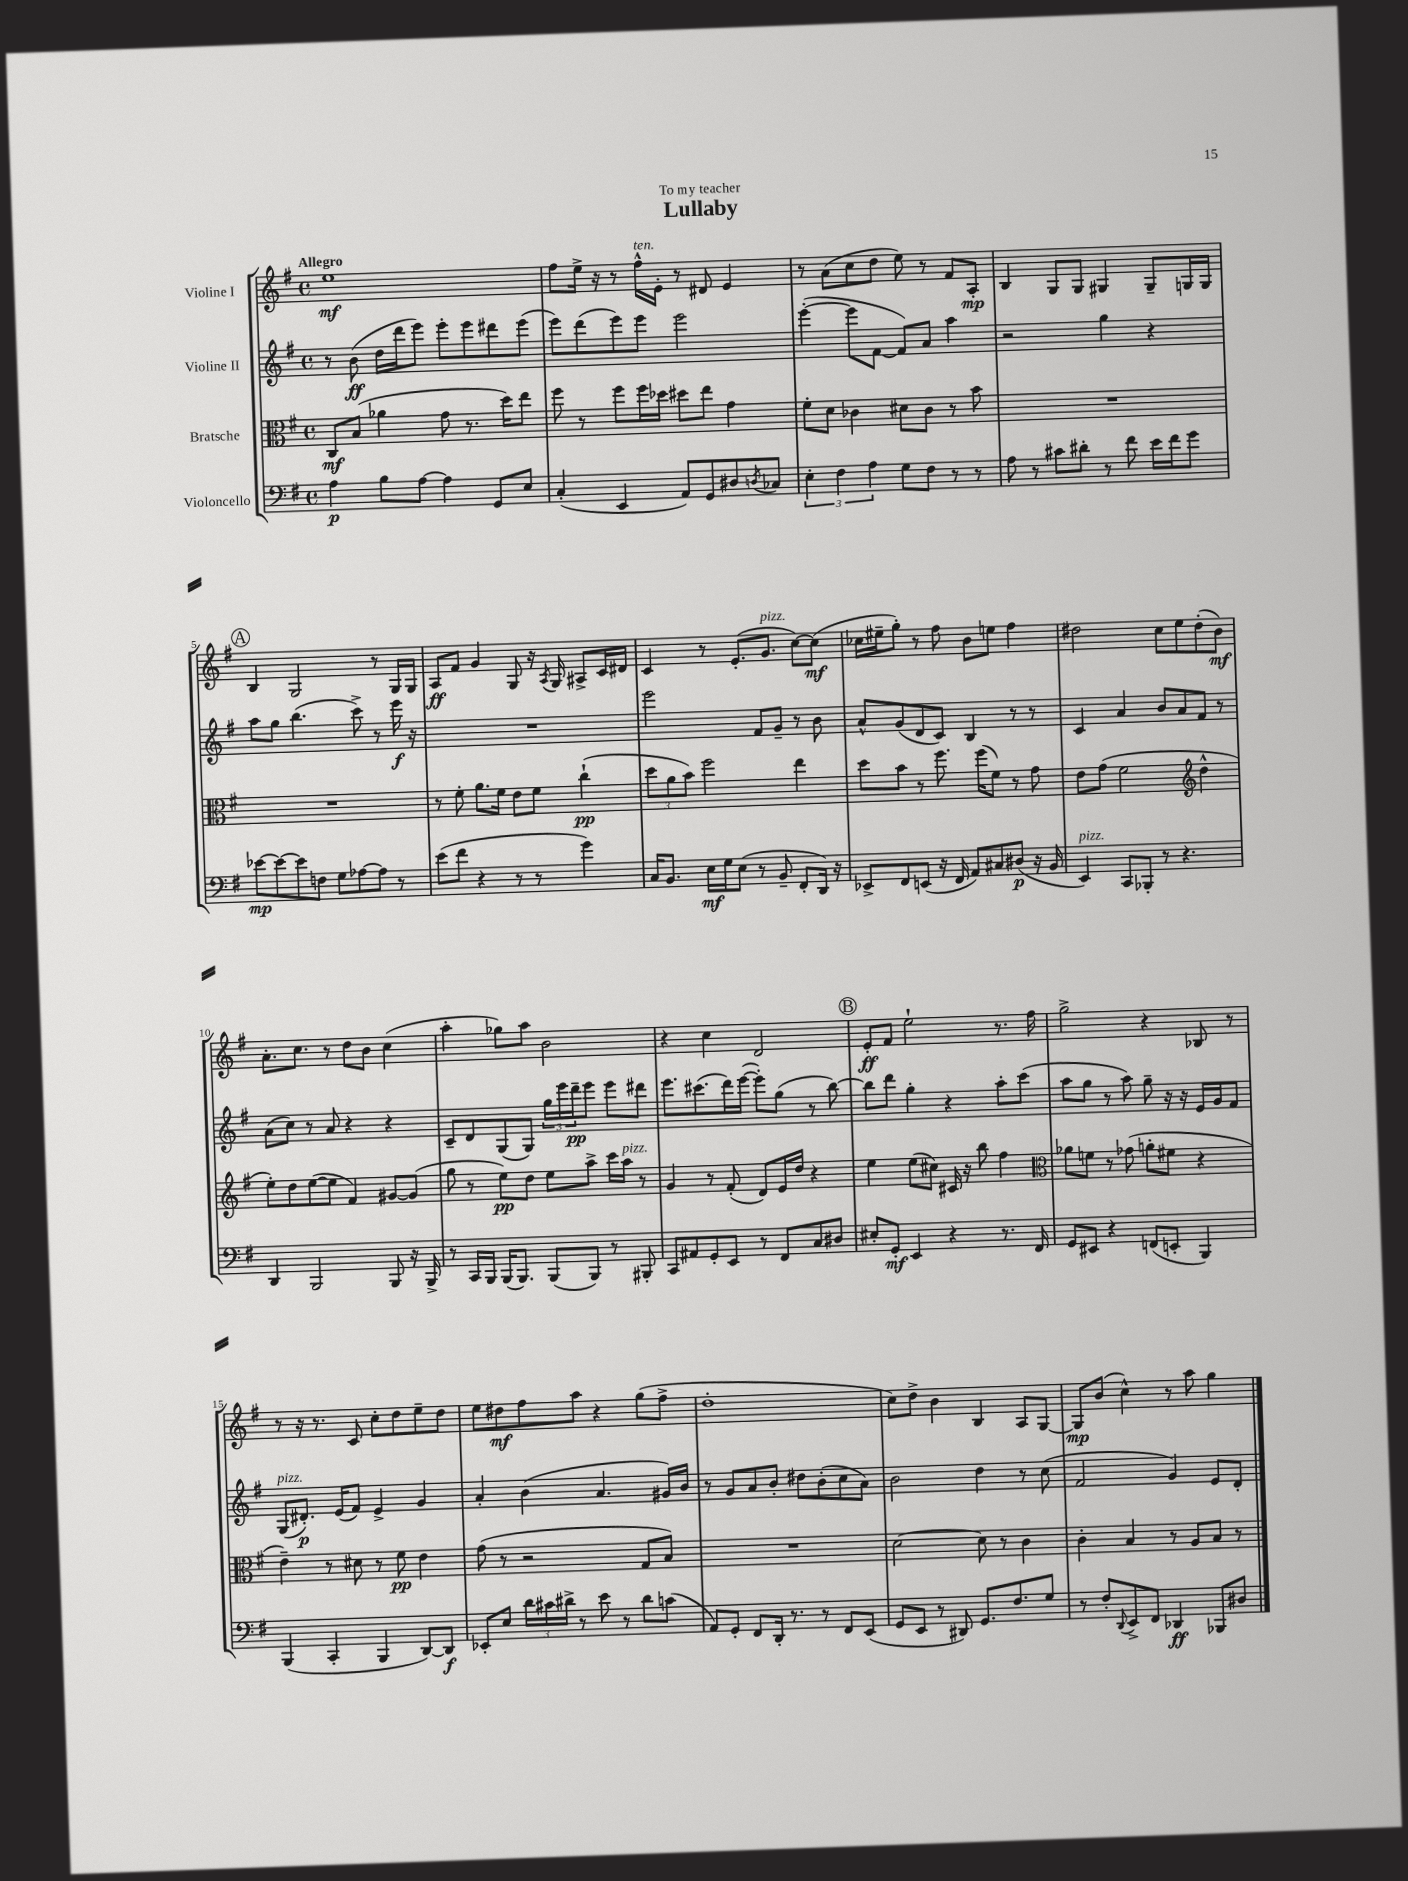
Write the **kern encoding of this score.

**kern	**dynam	**kern	**dynam	**kern	**dynam	**kern	**dynam
*part4	*part4	*part3	*part3	*part2	*part2	*part1	*part1
*staff4	*staff4	*staff3	*staff3	*staff2	*staff2	*staff1	*staff1
*I"Violoncello	*	*I"Bratsche	*	*I"Violine II	*	*I"Violine I	*
*clefF4	*	*clefC3	*	*clefG2	*	*clefG2	*
*k[f#]	*	*k[f#]	*	*k[f#]	*	*k[f#]	*
*M4/4	*	*M4/4	*	*M4/4	*	*M4/4	*
*met(c)	*	*met(c)	*	*met(c)	*	*met(c)	*
=1	=1	=1	=1	=1	=1	=1	=1
!	!	!	!	!	!	!LO:TX:a:B:t=Allegro	!
4A\	p	8C/L	mf	8r	.	1ee	mf
.	.	(8B/J	.	(8b\	ff	.	.
8B\L	.	4a-X\	.	16dd\LL	.	.	.
.	.	.	.	16ddd\J	.	.	.
[8A\J	.	.	.	8eee\J)	.	.	.
4A\]	.	8g\	.	8eee'\L	.	.	.
.	.	8.r	.	8eee\	.	.	.
8GG/L	.	.	.	8ddd#X\	.	.	.
.	.	16dd\KL)	.	.	.	.	.
8E/J	.	8ee\J	.	(8eee\J	.	.	.
=2	=2	=2	=2	=2	=2	=2	=2
(4C'/	.	8ff#\	.	8eee\L)	.	8ff#\L	.
.	.	8r	.	(8ddd\	.	16ee^\Jk	.
.	.	.	.	.	.	16r	.
4EE/	.	8ff#\L	.	8eee\)	.	8r	.
!	!	!	!	!	!	!LO:TX:a:i:t=ten.	!
.	.	16ff#\L	.	8eee\J	.	16ff#^^\LL	.
.	.	16dd-X\JJ	.	.	.	16e'\JJ	.
8AA/L)	.	8dd#X\L	.	2eee\	.	8r	.
8GG/	.	8ee\J	.	.	.	8d#X/	.
8D#X/	.	4g\	.	.	.	4e/	.
8qDn/	.	.	.	.	.	.	.
8C-X/J	.	.	.	.	.	.	.
=3	=3	=3	=3	=3	=3	=3	=3
6E'\	.	8f#'\L	.	([4eee'\	.	8r	.
.	.	8d\J	.	.	.	(8a\L	.
6F#\	.	.	.	.	.	.	.
.	.	4c-X\	.	8eee\L]	.	8cc\	.
6A\	.	.	.	.	.	.	.
.	.	.	.	[8f#\J	.	8dd\J	.
8G\L	.	8d#X\L	.	8f#/L])	.	8ee\)	.
8F#\J	.	8c-\J	.	8a/J	.	8r	.
8r	.	8r	.	4aa\	.	8f#/L	.
8r	.	8b\	.	.	.	8A'/J	mp
=4	=4	=4	=4	=4	=4	=4	=4
8A\	.	1r	.	2r	.	4B/	.
8r	.	.	.	.	.	.	.
8c#X\L	.	.	.	.	.	8G/L	.
8d#X'\J	.	.	.	.	.	8G/J	.
8r	.	.	.	4gg\	.	4G#X/	.
8f#\	.	.	.	.	.	.	.
16e\LL	.	.	.	4r	.	8G#~/L	.
16f#\J	.	.	.	.	.	.	.
8g\J	.	.	.	.	.	16Gn/L	.
.	.	.	.	.	.	16G/JJ	.
!!LO:LB:g=z
!!LO:REH:place=s1:t=A
=5	=5	=5	=5	=5	=5	=5	=5
[8e-X\L	mp	1r	.	8aa\L	.	4B/	.
8e-\_	.	.	.	8gg\J	.	.	.
8e-\]	.	.	.	(4.bb\	.	2G/	.
8Fn\J	.	.	.	.	.	.	.
8G\L	.	.	.	.	.	.	.
[8A-X\	.	.	.	8ccc^\)	.	.	.
8A-\J]	.	.	.	8r	.	8r	.
8r	.	.	.	16eee\	f	16G/LL	.
.	.	.	.	16r	.	16G/JJ	.
=6	=6	=6	=6	=6	=6	=6	=6
(8e\L	.	8r	.	1r	.	8A/L	ff
8f#\J	.	8f#'\	.	.	.	8f#/J	.
4r	.	8.a\L	.	.	.	4g/	.
.	.	16f#\Jk	.	.	.	.	.
8r	.	8e\L	.	.	.	8G/	.
8r	.	8f#\J	.	.	.	16r	.
.	.	.	.	.	.	8qA/	.
.	.	.	.	.	.	16G/	.
4g\)	.	(4cc`\	pp	.	.	8A#X^/L	.
.	.	.	.	.	.	16c/L	.
.	.	.	.	.	.	16d#X/JJ	.
=7	=7	=7	=7	=7	=7	=7	=7
16C/KL	.	12dd\L	.	2eee\	.	4c/	.
8.BB/J	.	.	.	.	.	.	.
.	.	12a\	.	.	.	.	.
.	.	12b\J)	.	.	.	.	.
16E\LL	mf	2ff#\	.	.	.	8r	.
16G\J	.	.	.	.	.	.	.
(8E\J	.	.	.	.	.	(8.e'/L	.
8r	.	.	.	8f#/L	.	.	.
!	!	!	!	!	!	!LO:TX:a:i:t=pizz.	!
.	.	.	.	.	.	8.g/J	.
8BB~/	.	.	.	8g~/J	.	.	.
8FF#'/L	.	4ee\	.	8r	.	[8cc\L)	.
16DD/Jk)	.	.	.	8b\	.	(8cc\J]	mf
16r	.	.	.	.	.	.	.
=8	=8	=8	=8	=8	=8	=8	=8
8EE-X^/L	.	8dd\L	.	8a^^/L	.	16cc-X\LL	.
.	.	.	.	.	.	16ee#X~\J	.
8FF#/	.	8b\J	.	(8g/	.	8gg'\J)	.
(8EEn/J	.	8r	.	8d/	.	8r	.
16r	.	8.ff#\	.	8c/J)	.	8ff#\	.
16FF#/	.	.	.	.	.	.	.
8AA/L)	.	.	.	4B/	.	8b\L	.
.	.	(16ff#\KL	.	.	.	.	.
8C#X/	.	8f#\J)	.	.	.	8een\J	.
(8D#X/J	p	8r	.	8r	.	4ff#\	.
16r	.	8g\	.	8r	.	.	.
16BB/	.	.	.	.	.	.	.
=9	=9	=9	=9	=9	=9	=9	=9
!LO:TX:a:i:t=pizz.	!	!	!	!	!	!	!
4EE/)	.	8e\L	.	4c/	.	2dd#X\	.
.	.	(8g\J	.	.	.	.	.
8CC/L	.	2f#\	.	4a/	.	.	.
8BBB-X'/J	.	.	.	.	.	.	.
8r	.	.	.	8b/L	.	8cc\L	.
4.r	.	.	.	8a/	.	8ee\	.
*	*	*clefG2	*	*	*	*	*
.	.	4dd^^\	.	8f#/J	.	(8dd#'\	.
.	.	.	.	8r	.	8b\J)	mf
!!LO:LB:g=z
=10	=10	=10	=10	=10	=10	=10	=10
4DD/	.	8ee'\L)	.	(8a\L	.	8.a'\L	.
.	.	8dd\	.	8cc\J)	.	.	.
.	.	.	.	.	.	8.cc\J	.
2BBB/	.	([8ee\	.	8r	.	.	.
.	.	8ee\J]	.	8a/	.	8r	.
.	.	4f#/)	.	4r	.	8dd\L	.
.	.	.	.	.	.	8b\J	.
8BBB/	.	[8g#X/L	.	4r	.	(4cc\	.
16r	.	(8g#/J]	.	.	.	.	.
16BBB^/	.	.	.	.	.	.	.
=11	=11	=11	=11	=11	=11	=11	=11
8r	.	8gg\	.	8c~/L	.	4aa'\	.
16CC/LL	.	8r	.	8d/	.	.	.
16BBB/JJ	.	.	.	.	.	.	.
(16BBB/KL	.	8ee\L)	pp	(8G/	.	8gg-X\L)	.
8.BBB/J)	.	.	.	.	.	.	.
.	.	8dd\J	.	8G/J)	.	8aa\J	.
(8BBB/L	.	8ee\L	.	24gg\LL	.	2b\	.
.	.	.	.	24eee\	.	.	.
.	.	.	.	24ddd~\J	pp	.	.
8BBB/J)	.	8aa^\J	.	8eee\J	.	.	.
8r	.	16ccc\LL	.	8eee\L	.	.	.
!	!	!LO:TX:a:i:t=pizz.	!	!	!	!	!
.	.	16aa\JJ	.	.	.	.	.
8BBB#X'/	.	8r	.	8ddd#X\J	.	.	.
=12	=12	=12	=12	=12	=12	=12	=12
8CC/L	.	4g/	.	8.eee\L	.	4r	.
8AA#X/	.	.	.	.	.	.	.
.	.	.	.	(8.ccc#X\	.	.	.
8GG'/	.	8r	.	.	.	4cc\	.
8EE/J	.	(8f#'/	.	16ddd\L)	.	.	.
.	.	.	.	([16eee\JJ	.	.	.
8r	.	8d/L)	.	8eee'\L])	.	2d/	.
8FF#/L	.	16e/L	.	(8gg\J	.	.	.
.	.	16dd/JJ	.	.	.	.	.
8C/	.	4r	.	8r	.	.	.
8D#X/J	.	.	.	[8bb\)	.	.	.
!!LO:REH:place=s1:t=B
=13	=13	=13	=13	=13	=13	=13	=13
8E#X'/L	.	4ee\	.	8bb\L]	.	8e'/L	ff
8GG'/J	mf	.	.	8ddd\J	.	8f#/J	.
4EE/	.	(8ee\L	.	4gg'\	.	2ee`\	.
.	.	8cc#X\J)	.	.	.	.	.
4r	.	16c#X/	.	4r	.	.	.
.	.	16r	.	.	.	.	.
.	.	8bb\	.	.	.	.	.
8.r	.	4ff#\	.	8aa'\L	.	8.r	.
.	.	.	.	(8ccc\J	.	.	.
16FF#/	.	.	.	.	.	16ff#\	.
=14	=14	=14	=14	=14	=14	=14	=14
*	*	*clefC3	*	*	*	*	*
8GG/L	.	8a-X\L	.	8aa\L	.	2gg^\	.
8EE#X/J	.	8fn\J	.	8gg\J	.	.	.
4r	.	8r	.	8r	.	.	.
.	.	(8g-X\	.	8aa\)	.	.	.
(8FFn/L	.	8an'\L	.	8gg~\	.	4r	.
8EEn'/J	.	8f#X\J	.	16r	.	.	.
.	.	.	.	16r	.	.	.
4BBB/)	.	4r	.	16e/LL	.	8B-X/	.
.	.	.	.	16g/J	.	.	.
.	.	.	.	8f#/J	.	8r	.
!!LO:LB:g=z
=15	=15	=15	=15	=15	=15	=15	=15
!	!	!	!	!LO:TX:a:i:t=pizz.	!	!	!
(4BBB/	.	4e~\)	.	(8G/L	.	8r	.
.	.	.	.	8.d#X'/J)	p	16r	.
.	.	.	.	.	.	8.r	.
4CC'/	.	8r	.	.	.	.	.
.	.	.	.	(16e/KL	.	.	.
.	.	8d#X\	.	8f#/J)	.	8c/	.
4BBB/	.	8r	.	4e^/	.	8cc'\L	.
.	.	8f#\	pp	.	.	8dd\	.
[8DD/L)	.	4e\	.	4g/	.	8ee~\	.
8DD/J]	f	.	.	.	.	8dd\J	.
=16	=16	=16	=16	=16	=16	=16	=16
8EE-X'/L	.	(8g\	.	4a'/	.	8ee\L	.
8E/J	.	8r	.	.	.	8dd#X\	mf
24d\LL	.	2r	.	(4b\	.	8ff#\	.
24c#X\	.	.	.	.	.	.	.
24d#X^\JJ	.	.	.	.	.	.	.
8r	.	.	.	.	.	8aa\J	.
8e\	.	.	.	4.a/	.	4r	.
8r	.	.	.	.	.	.	.
8d#\L	.	8G/L	.	.	.	(8gg\L	.
(8cn\J	.	8B/J)	.	16g#X/LL)	.	8ff#^\J	.
.	.	.	.	16b/JJ	.	.	.
=17	=17	=17	=17	=17	=17	=17	=17
8AA/L)	.	1r	.	8r	.	1dd'	.
8GG'/J	.	.	.	8g/L	.	.	.
8FF#/L	.	.	.	8a/	.	.	.
16DD'/Jk	.	.	.	8b'/J	.	.	.
8.r	.	.	.	.	.	.	.
.	.	.	.	8dd#X\L	.	.	.
8r	.	.	.	(8b'\	.	.	.
8FF#/L	.	.	.	8cc\	.	.	.
(8EE/J	.	.	.	8a\J)	.	.	.
=18	=18	=18	=18	=18	=18	=18	=18
8GG/L	.	[2d\	.	2b\	.	8cc\L)	.
8EE/J	.	.	.	.	.	8dd^\J	.
8r	.	.	.	.	.	4b\	.
8DD#X/)	.	.	.	.	.	.	.
8.GG/L	.	8d\]	.	4dd\	.	4B/	.
.	.	8r	.	.	.	.	.
8.F#/	.	.	.	.	.	.	.
.	.	4c\	.	8r	.	8A/L	.
8G/J	.	.	.	(8cc\	.	[8G/J	.
=19	=19	=19	=19	=19	=19	=19	=19
8r	.	4c'\	.	2f#/	.	8G/L]	mp
8F#'/L	.	.	.	.	.	(8b/J	.
8qqDD/	.	.	.	.	.	.	.
8EE^/	.	4B/	.	.	.	4cc^^\)	.
8FF#/J	.	.	.	.	.	.	.
4DD-X/	ff	8r	.	4g/)	.	8r	.
.	.	8A/L	.	.	.	8aa\	.
8BBB-X/L	.	8B/J	.	8e/L	.	4gg\	.
8D#X/J	.	8r	.	8d'/J	.	.	.
==	==	==	==	==	==	==	==
*-	*-	*-	*-	*-	*-	*-	*-
